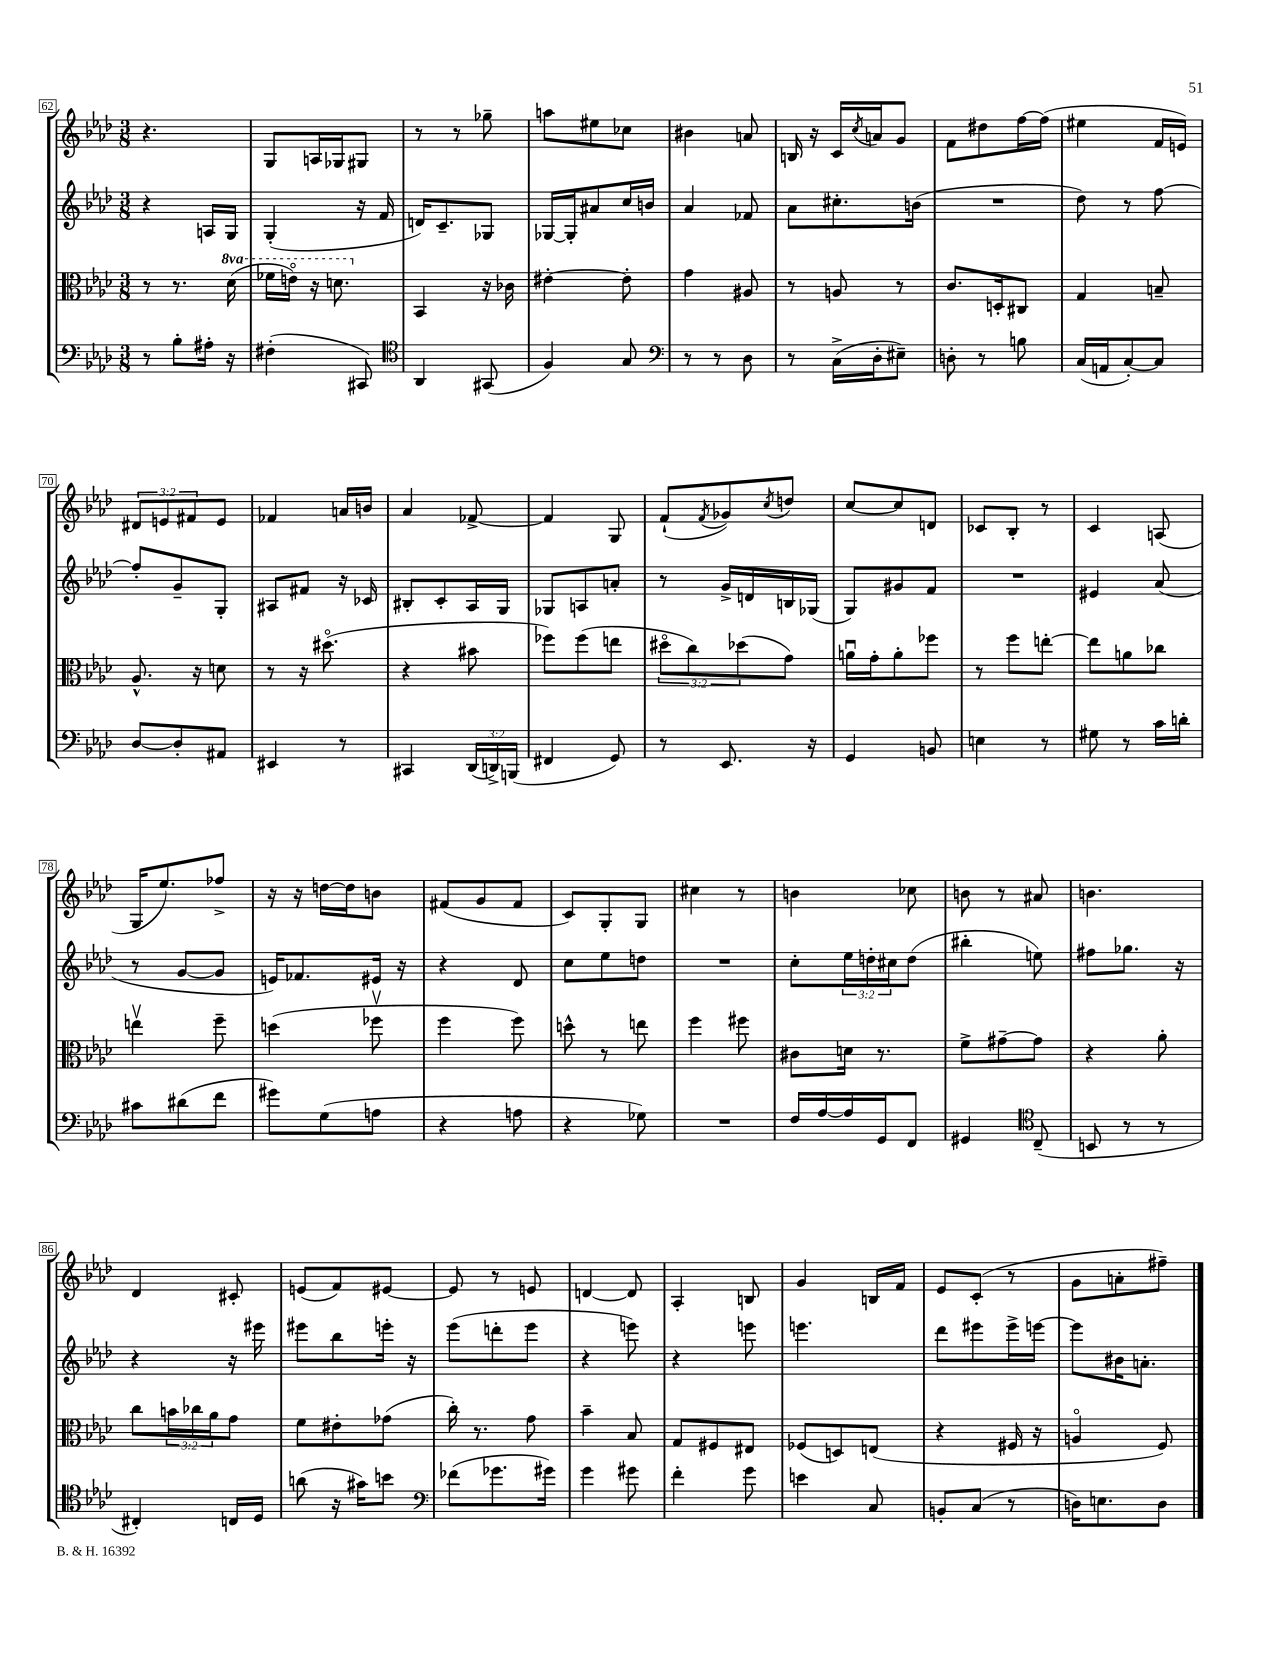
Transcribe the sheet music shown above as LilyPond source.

<<
\new StaffGroup <<
\new Staff = "s0" {
    \clef treble \key aes \major \numericTimeSignature \time 3/8 \override Staff.TupletNumber.text = #tuplet-number::calc-fraction-text
    r4. |
    g8 a16 ges16 gis8 |
    r8 r8 ges''8-- |
    a''8 eis''8 ces''8 |
    bis'4 a'8 |
    b16 r16 c'16 \acciaccatura { c''8 } a'16 g'8 |
    f'8 dis''8 f''16~ f''16( |
    eis''4 f'16 e'16) |
    \tuplet 3/2 { dis'8 e'8 fis'8 } e'8 |
    fes'4 a'16 b'16 |
    aes'4 fes'8~-> |
    fes'4 g8 |
    f'8-!( \acciaccatura { f'8 } ges'8) \acciaccatura { c''8 } d''8 |
    c''8~ c''8 d'8 |
    ces'8 bes8-. r8 |
    c'4 a8( |
    g16 ees''8.) fes''8-> |
    r16 r16 d''16~ d''16 b'8 |
    fis'8( g'8 fis'8 |
    c'8) g8-. g8 |
    cis''4 r8 |
    b'4 ces''8 |
    b'8 r8 ais'8 |
    b'4. |
    des'4 cis'8-. |
    e'8( f'8) eis'8~ |
    eis'8 r8 e'8 |
    d'4~ d'8 |
    aes4-. b8 |
    g'4 b16 f'16 |
    ees'8 c'8-.( r8 |
    g'8 a'8-. fis''8--) \bar "|." |
}
\new Staff = "s1" {
    \clef treble \key aes \major \numericTimeSignature \time 3/8 \override Staff.TupletNumber.text = #tuplet-number::calc-fraction-text
    r4 a16 g16 |
    g4-.( r16 f'16 |
    d'16) c'8.-- ges8 |
    ges16~ ges16-. ais'8 c''16 b'16 |
    aes'4 fes'8 |
    aes'8 cis''8.-. b'16( |
    R4. |
    des''8) r8 f''8~ |
    f''8-. g'8-- g8-. |
    ais8 fis'8 r16 ces'16 |
    bis8-. c'8-. aes16 g16 |
    ges8 a8 a'8-. |
    r8 g'16-> d'16 b16 ges16( |
    g8) gis'8 f'8 |
    R4. |
    eis'4 aes'8( |
    r8 g'8~ g'8 |
    e'16) fes'8. eis'16 r16 |
    r4 des'8 |
    c''8 ees''8 d''8 |
    R4. |
    c''8-. \tuplet 3/2 { ees''16 d''16-. cis''16 } d''8( |
    bis''4-. e''8) |
    fis''8 ges''8. r16 |
    r4 r16 eis'''16 |
    eis'''8 bes''8 e'''16-. r16 |
    ees'''8( d'''8-. ees'''8 |
    r4 e'''8) |
    r4 e'''8 |
    e'''4. |
    des'''8 eis'''8 eis'''16-> e'''16~ |
    e'''8 bis'16 a'8.-. \bar "|." |
}
\new Staff = "s2" {
    \clef alto \key aes \major \numericTimeSignature \time 3/8 \override Staff.TupletNumber.text = #tuplet-number::calc-fraction-text \set Staff.ottavationMarkups = #ottavation-simple-ordinals
    r8 r8. \ottava #1 des''16( |
    fes''16 e''16\flageolet) r16 d''8. \ottava #0 |
    bes,4 r16 ces'16 |
    eis'4~-. eis'8-. |
    g'4 ais8 |
    r8 a8 r8 |
    c'8. d16-. cis8 |
    g4 b8-- |
    aes8.-^ r16 d'8 |
    r8 r16 dis''8.\flageolet( |
    r4 bis'8 |
    fes''8) fes''8( e''8 |
    \tuplet 3/2 { dis''8\flageolet c''8) des''8( } g'8) |
    a'16\downbow g'16-. a'8-. fes''8 |
    r8 f''8 e''8~-. |
    e''8 a'8 ces''8 |
    e''4\upbow f''8-- |
    d''4( fes''8\upbow |
    f''4 f''8) |
    d''8-^ r8 e''8 |
    f''4 fis''8 |
    cis'8 d'16 r8. |
    f'8-> gis'8~-- gis'8 |
    r4 aes'8-. |
    c''8 \tuplet 3/2 { b'16 ces''16 aes'16 } g'8 |
    f'8 eis'8-. ges'8( |
    c''16-.) r8. g'8 |
    bes'4-- bes8 |
    g8 fis8 eis8 |
    fes8( d8) e8( |
    r4 fis16 r16 |
    a4\flageolet f8) \bar "|." |
}
\new Staff = "s3" {
    \clef bass \key aes \major \numericTimeSignature \time 3/8 \override Staff.TupletNumber.text = #tuplet-number::calc-fraction-text
    r8 bes8-. ais16-. r16 |
    fis4-.( cis,8) |
    \clef tenor aes,4 gis,8( |
    f4) g8 |
    \clef bass r8 r8 des8 |
    r8 c16->( des16-. eis8--) |
    d8-. r8 b8 |
    c16( a,16 c8~-.) c8 |
    des8~ des8-. ais,8 |
    eis,4 r8 |
    cis,4 \tuplet 3/2 { des,16( d,16->) b,,16( } |
    fis,4 g,8) |
    r8 ees,8. r16 |
    g,4 b,8 |
    e4 r8 |
    gis8 r8 c'16 d'16-. |
    cis'8 dis'8( f'8 |
    gis'8) g8( a8 |
    r4 a8 |
    r4 ges8) |
    R4. |
    f16 aes16~ aes16 g,16 f,8 |
    gis,4 \clef tenor c8--( |
    b,8 r8 r8 |
    cis4-.) c16 des16 |
    a'8( r16 gis'16) b'8 |
    \clef bass fes'8( ges'8. gis'16) |
    g'4 gis'8 |
    f'4-. g'8 |
    e'4 c8 |
    b,8-. c8( r8 |
    d16) e8. d8 \bar "|." |
}
>>
>>
\layout { \context { \Score currentBarNumber = #62 \override BarNumber.stencil = #(make-stencil-boxer 0.1 0.3 ly:text-interface::print) } }
